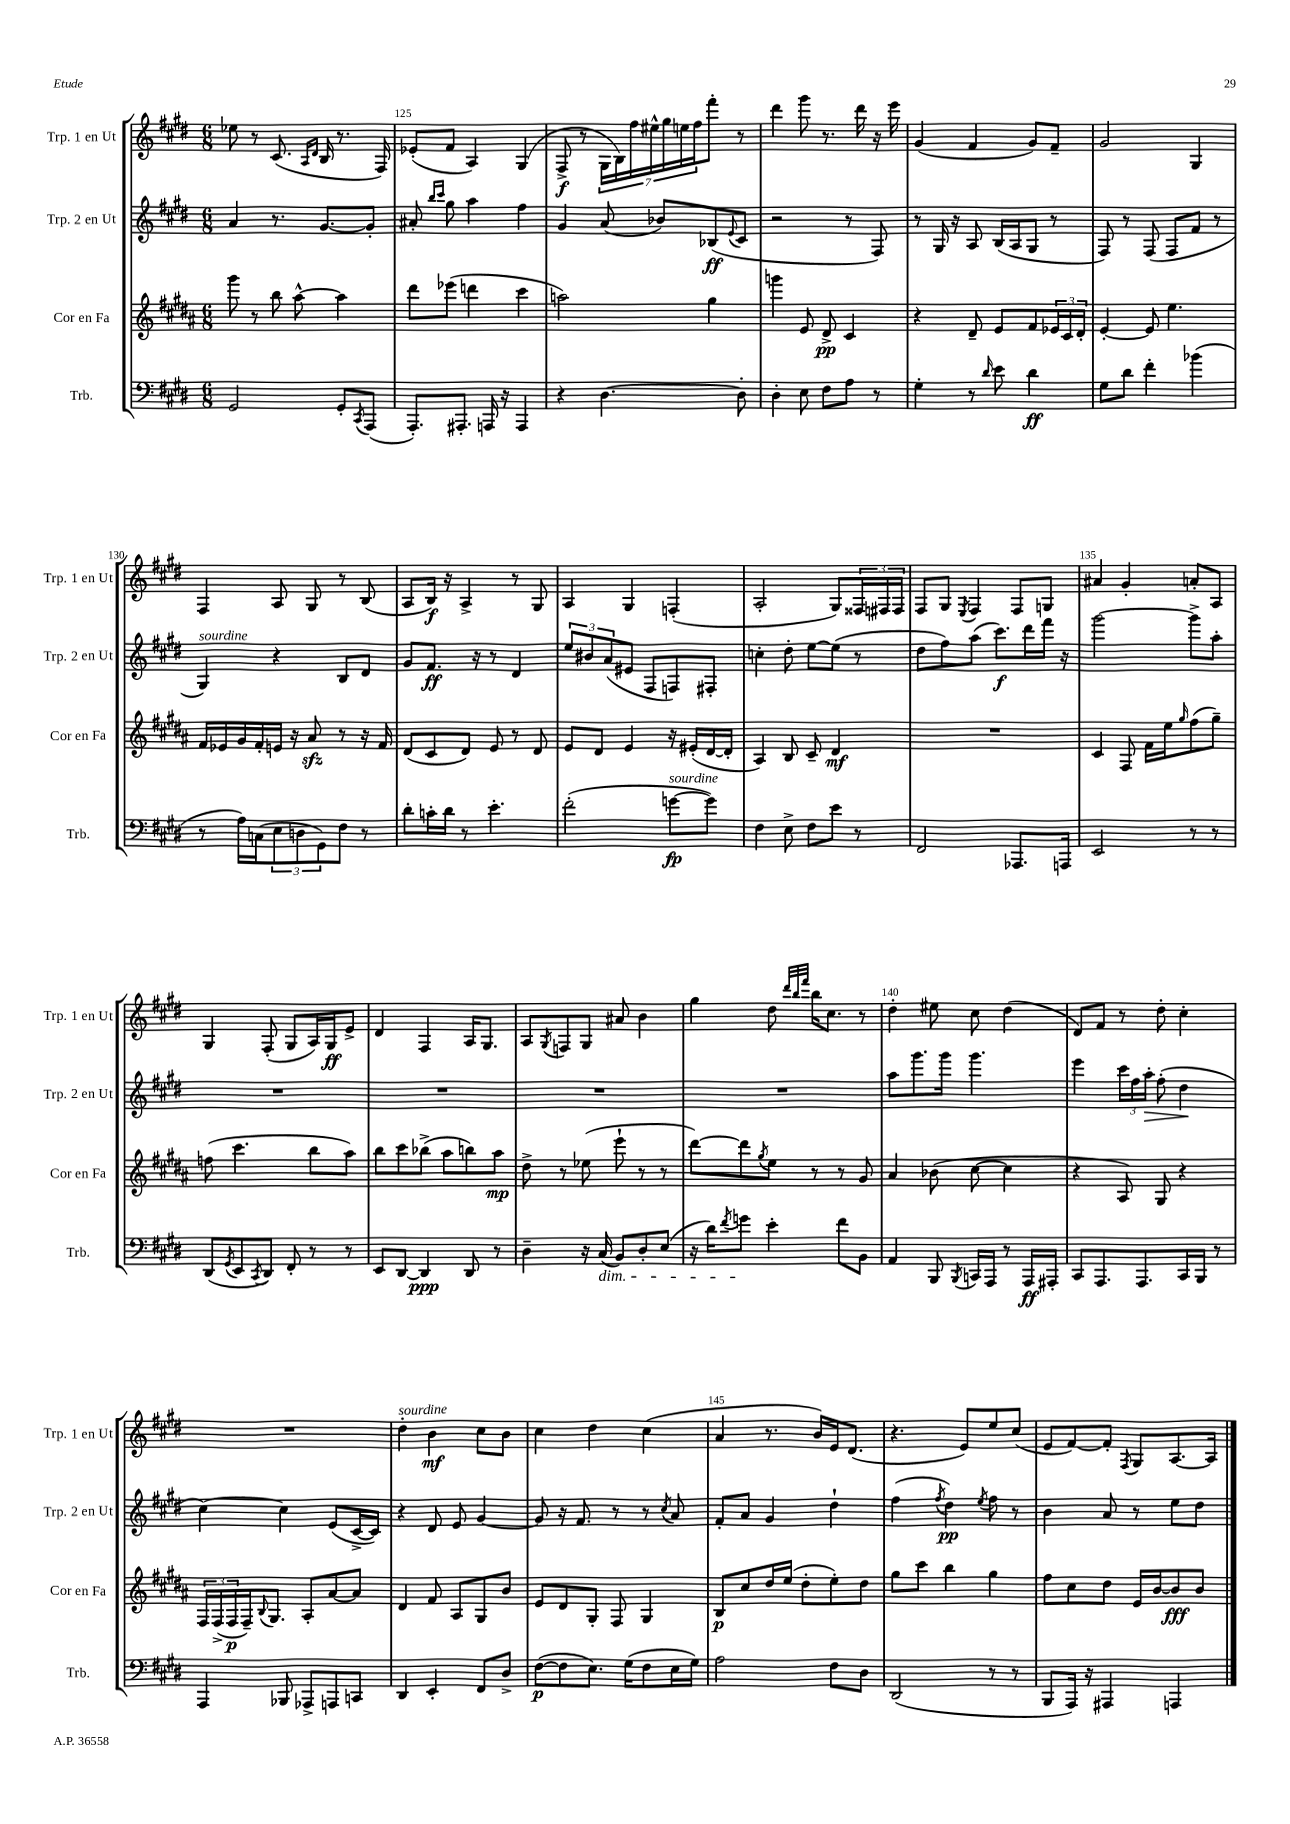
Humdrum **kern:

**kern	**dynam	**kern	**dynam	**kern	**dynam	**kern	**dynam
*part4	*part4	*part3	*part3	*part2	*part2	*part1	*part1
*staff4	*staff4	*staff3	*staff3	*staff2	*staff2	*staff1	*staff1
*I"Trb.	*	*I"Cor en Fa	*	*I"Trp. 2 en Ut	*	*I"Trp. 1 en Ut	*
*I'Trb.	*	*I'Cor en Fa	*	*I'Trp. 2 en Ut	*	*I'Trp. 1 en Ut	*
*clefF4	*	*clefG2	*	*clefG2	*	*clefG2	*
*k[f#c#g#d#]	*	*k[f#c#g#d#a#]	*	*k[f#c#g#d#]	*	*k[f#c#g#d#]	*
*M6/8	*	*M6/8	*	*M6/8	*	*M6/8	*
=124	=124	=124	=124	=124	=124	=124	=124
2GG#/	.	8ggg#\	.	4a/	.	8ee-X\	.
.	.	8r	.	.	.	8r	.
.	.	8bb\	.	8.r	.	(8.c#/	.
.	.	[8aa#^^\	.	.	.	.	.
.	.	.	.	.	.	16qqA/LL	.
.	.	.	.	.	.	16qqd#/JJ	.
.	.	.	.	[8.g#/L	.	16B/	.
8GG#'/L	.	4aa#\]	.	.	.	8.r	.
8qCC#/	.	.	.	.	.	.	.
(8AAA/J	.	.	.	8g#'/J]	.	.	.
.	.	.	.	.	.	16F#/)	.
=125	=125	=125	=125	=125	=125	=125	=125
8.AAA'/L)	.	8ddd#\L	.	8a#X'/	.	(8e-X'/L	.
.	.	.	.	16qqbb/LL	.	.	.
.	.	.	.	16qqccc#/JJ	.	.	.
.	.	(8eee-X\J	.	8gg#\	.	8f#/J	.
8.AAA#X'/J	.	.	.	.	.	.	.
.	.	4dddn\	.	4aa\	.	4A/)	.
16AAAn/	.	.	.	.	.	.	.
16r	.	.	.	.	.	.	.
4AAA/	.	4ccc#\	.	4ff#\	.	(4G#/	.
=126	=126	=126	=126	=126	=126	=126	=126
4r	.	2aan\)	.	4g#/	.	8F#^/	f
.	.	.	.	.	.	8r	.
[4.D#\	.	.	.	(8a/	.	28G#\LL	.
.	.	.	.	.	.	28B\)	.
.	.	.	.	.	.	28ff#\	.
.	.	.	.	.	.	28ee#X^^\	.
.	.	.	.	8b-X/L)	.	.	.
.	.	.	.	.	.	28gg#\	.
.	.	.	.	.	.	28een\	.
.	.	.	.	.	.	28ff#\J	.
.	.	4gg#\	.	(8B-X/	ff	8fff#'\J	.
.	.	.	.	8qqe/	.	.	.
8D#'\]	.	.	.	8c#/J	.	8r	.
=127	=127	=127	=127	=127	=127	=127	=127
4D#'\	.	4gggn\	.	2r	.	4ddd#\	.
8E\	.	8e/	.	.	.	8ggg#\	.
8F#\L	.	8d#^/	pp	.	.	8.r	.
8A\J	.	4c#/	.	8r	.	.	.
.	.	.	.	.	.	16ddd#\	.
8r	.	.	.	8F#/)	.	16r	.
.	.	.	.	.	.	16eee\	.
=128	=128	=128	=128	=128	=128	=128	=128
4G#'\	.	4r	.	8r	.	(4g#/	.
.	.	.	.	16G#/	.	.	.
.	.	.	.	16r	.	.	.
8r	.	8d#~/	.	8A/	.	4f#/	.
16qqd#/	.	.	.	.	.	.	.
8e\	.	8e/L	.	(16B/LL	.	.	.
.	.	.	.	16A/J	.	.	.
4d#\	ff	8f#/	.	8G#/J	.	8g#/L)	.
.	.	24e-X/L	.	8r	.	8f#~/J	.
.	.	24c#/	.	.	.	.	.
.	.	24d#'/JJ	.	.	.	.	.
=129	=129	=129	=129	=129	=129	=129	=129
8G#\L	.	[4e'/	.	8F#/)	.	2g#/	.
8d#\J	.	.	.	8r	.	.	.
4f#'\	.	8e/]	.	(8F#/	.	.	.
.	.	4.ee\	.	8F#/L	.	.	.
(4b-X\	.	.	.	8f#/J	.	4G#/	.
.	.	.	.	8r	.	.	.
!!LO:LB:g=z
=130	=130	=130	=130	=130	=130	=130	=130
!	!	!	!	!LO:TX:a:i:t=sourdine	!	!	!
8r	.	16f#/LL	.	4G#/)	.	4F#/	.
.	.	16e-X/	.	.	.	.	.
16A\LL)	.	16g#/	.	.	.	.	.
(16Cn\J	.	16f#'/	.	.	.	.	.
12E\	.	16en/JJ	.	4r	.	8A/	.
.	.	16r	.	.	.	.	.
12Dn\	.	.	.	.	.	.	.
.	.	8a#zz/	.	.	.	8G#/	.
12GG#\)	.	.	.	.	.	.	.
8F#\J	.	8r	.	8B/L	.	8r	.
8r	.	16r	.	8d#/J	.	(8B/	.
.	.	16f#/	.	.	.	.	.
=131	=131	=131	=131	=131	=131	=131	=131
8d#'\L	.	(8d#/L	.	8g#/L	.	8A/L	.
16cn'\L	.	8c#/	.	8.f#/J	ff	16B/Jk)	f
16d#\JJ	.	.	.	.	.	16r	.
8r	.	8d#/J)	.	.	.	4A^/	.
.	.	.	.	16r	.	.	.
4.e'\	.	8e/	.	8r	.	.	.
.	.	8r	.	4d#/	.	8r	.
.	.	8d#/	.	.	.	8G#/	.
=132	=132	=132	=132	=132	=132	=132	=132
(2f#'\	.	8e/L	.	12ee/L	.	4A/	.
.	.	.	.	12b#X/	.	.	.
.	.	8d#/J	.	.	.	.	.
.	.	.	.	(12a/	.	.	.
.	.	4e/	.	8e#X/J	.	4G#/	.
.	.	.	.	8F#/L	.	.	.
!LO:TX:a:i:t=sourdine	!	!	!	!	!	!	!
[8gn\L	fp	16r	.	8Fn/)	.	(4Fn'/	.
.	.	(16e#X'/LL	.	.	.	.	.
8g\J])	.	[16d#/	.	8F#X'/J	.	.	.
.	.	16d#'/JJ]	.	.	.	.	.
=133	=133	=133	=133	=133	=133	=133	=133
4F#\	.	4A#/)	.	4ccn'\	.	2A'/	.
8E^\	.	8B/	.	8dd#'\	.	.	.
8F#\L	.	8c#~/	.	[8ee\L	.	.	.
8e\J	.	4d#/	mf	(8ee\J]	.	8G#/L)	.
8r	.	.	.	8r	.	24F##X/L	.
.	.	.	.	.	.	24F#X/	.
.	.	.	.	.	.	24F#/JJ	.
=134	=134	=134	=134	=134	=134	=134	=134
2FF#/	.	2.r	.	8dd#\L	.	8F#/L	.
.	.	.	.	8ff#\)	.	8G#/J	.
.	.	.	.	.	.	8qE/	.
.	.	.	.	(8aa\J	.	4F#/	.
.	.	.	.	8.ccc#\L)	f	.	.
8.AAA-X/L	.	.	.	.	.	8F#/L	.
.	.	.	.	16ddd#\L	.	.	.
.	.	.	.	16fff#\JJ	.	8Gn/J	.
16AAAn/Jk	.	.	.	16r	.	.	.
=135	=135	=135	=135	=135	=135	=135	=135
2EE/	.	4c#/	.	[2ggg#\	.	4a#X/	.
.	.	8F#/	.	.	.	4g#'/	.
.	.	16f#\LL	.	.	.	.	.
.	.	16ee\J	.	.	.	.	.
.	.	16qqgg#/	.	.	.	.	.
8r	.	(8ff#\	.	8ggg#^\L]	.	8an'/L	.
8r	.	8gg#~\J)	.	8aa'\J	.	8A/J	.
!!LO:LB:g=z
=136	=136	=136	=136	=136	=136	=136	=136
(8DD#/L	.	(8ffn\	.	2.r	.	4G#/	.
8qGG#/	.	.	.	.	.	.	.
8EE/	.	4.ccc#\	.	.	.	.	.
8qCC#/	.	.	.	.	.	.	.
8DD#/J)	.	.	.	.	.	(8F#'/	.
8FF#'/	.	.	.	.	.	8G#/L	.
8r	.	8bb\L	.	.	.	16A/L)	.
.	.	.	.	.	.	16G#/J	ff
8r	.	8aa#\J)	.	.	.	8e^/J	.
=137	=137	=137	=137	=137	=137	=137	=137
8EE/L	.	8bb\L	.	2.r	.	4d#/	.
[8DD#/J	.	8ccc#\	.	.	.	.	.
4DD#/]	ppp	(8bb-X^\J	.	.	.	4F#/	.
.	.	8aa#\L	.	.	.	.	.
8DD#/	.	8bbn\)	.	.	.	16A/KL	.
.	.	.	.	.	.	8.G#/J	.
8r	.	8aa#\J	mp	.	.	.	.
=138	=138	=138	=138	=138	=138	=138	=138
4D#~\	.	8dd#^\	.	2.r	.	8A/L	.
.	.	.	.	.	.	8qG#/	.
.	.	8r	.	.	.	8Fn/	.
16r	.	(8ee-X\	.	.	.	8G#/J	.
!LO:TX:b:i:t=dim.	!	!	!	!	!	!	!
(16C#/	.	.	.	.	.	.	.
8BB/L)	.	8eee`\	.	.	.	8a#X/	.
8D#'/	.	8r	.	.	.	4b\	.
(8E/J	.	8r	.	.	.	.	.
=139	=139	=139	=139	=139	=139	=139	=139
16r	.	[8ddd#\L)	.	2.r	.	4gg#\	.
16d#\KL)	.	.	.	.	.	.	.
8qf#/	.	.	.	.	.	.	.
8gn\J	.	8ddd#\]	.	.	.	.	.
.	.	8qgg#/	.	.	.	.	.
4e'\	.	8ee\J	.	.	.	8dd#\	.
.	.	.	.	.	.	32qqddd#/LLL	.
.	.	.	.	.	.	32qqbb/	.
.	.	.	.	.	.	32qqfff#/JJJ	.
.	.	8r	.	.	.	16bb\KL	.
.	.	.	.	.	.	8.cc#\J	.
8f#\L	.	8r	.	.	.	.	.
8BB\J	.	8g#/	.	.	.	8r	.
=140	=140	=140	=140	=140	=140	=140	=140
4AA/	.	4a#/	.	8aa\L	.	4dd#'\	.
.	.	.	.	8.ggg#\	.	.	.
8BBB/	.	(8b-X\	.	.	.	8ee#X\	.
.	.	.	.	16ggg#\Jk	.	.	.
8qBBB/	.	.	.	.	.	.	.
16CCn/LL	.	[8cc#\	.	4.ggg#\	.	8cc#\	.
16AAA/JJ	.	.	.	.	.	.	.
8r	.	4cc#\]	.	.	.	(4dd#\	.
16AAA/LL	ff	.	.	.	.	.	.
16AAA#X'/JJ	.	.	.	.	.	.	.
=141	=141	=141	=141	=141	=141	=141	=141
8CC#/L	.	4r	.	4eee\	.	8d#/L)	.
8.AAA/	.	.	.	.	.	8f#/J	.
.	.	8A#/)	.	24ccc#\LL	.	8r	.
.	.	.	.	24ff#\	.	.	.
8.AAA/	.	.	.	.	.	.	.
!	!	!	!	!	!LO:HP:b	!	!
.	.	.	.	24aa'\JJ	>	.	.
.	.	8G#/	.	(8ff#'\	.	8dd#'\	.
16CC#/L	.	4r	.	4dd#\	.	4cc#'\	.
16BBB/JJ	.	.	.	.	.	.	.
8r	.	.	.	.	.	.	.
.	.	.	.	.	]	.	.
!!LO:LB:g=z
=142	=142	=142	=142	=142	=142	=142	=142
4AAA/	.	24F#/LL	.	[4cc#\)	.	2.r	.
.	.	(24F#^/	.	.	.	.	.
.	.	24F#/	p	.	.	.	.
.	.	16F#~/J)	.	.	.	.	.
.	.	8qqB/	.	.	.	.	.
.	.	8.G#/J	.	.	.	.	.
8BBB-X/	.	.	.	4cc#\]	.	.	.
8AAA-X^/L	.	8A#'/L	.	.	.	.	.
8AAAn/	.	[8a#/	.	(8e/L	.	.	.
8CCn/J	.	8a#/J]	.	[16c#^/L	.	.	.
.	.	.	.	16c#/JJ])	.	.	.
=143	=143	=143	=143	=143	=143	=143	=143
!	!	!	!	!	!	!LO:TX:a:i:t=sourdine	!
4DD#/	.	4d#/	.	4r	.	4dd#'\	.
4EE'/	.	8f#/	.	8d#/	.	4b\	mf
.	.	8A#/L	.	8e/	.	.	.
8FF#/L	.	8G#/	.	[4g#/	.	8cc#\L	.
8D#^/J	.	8b/J	.	.	.	8b\J	.
=144	=144	=144	=144	=144	=144	=144	=144
([8F#\L	p	8e/L	.	8g#/]	.	4cc#\	.
8F#\]	.	8d#/	.	16r	.	.	.
.	.	.	.	8.f#/	.	.	.
8.E\J)	.	8G#'/J	.	.	.	4dd#\	.
.	.	8F#/	.	8r	.	.	.
(16G#\KL	.	.	.	.	.	.	.
8F#\	.	4G#/	.	8r	.	(4cc#\	.
.	.	.	.	8qcc#/	.	.	.
16E\L	.	.	.	8a/	.	.	.
16G#\JJ)	.	.	.	.	.	.	.
=145	=145	=145	=145	=145	=145	=145	=145
2A\	.	8B/L	p	8f#'/L	.	4a/	.
.	.	8cc#/	.	8a/J	.	.	.
.	.	16dd#/L	.	4g#/	.	8.r	.
.	.	(16ee/JJ	.	.	.	.	.
.	.	8dd#'\L	.	.	.	.	.
.	.	.	.	.	.	16b/LL)	.
8F#\L	.	8ee'\)	.	4dd#`\	.	16e/J	.
.	.	.	.	.	.	(8.d#/J	.
8D#\J	.	8dd#\J	.	.	.	.	.
=146	=146	=146	=146	=146	=146	=146	=146
(2DD#/	.	8gg#\L	.	(4ff#\	.	4.r	.
.	.	8ccc#\J	.	.	.	.	.
.	.	.	.	8qff#/	.	.	.
.	.	4bb\	.	4dd#\)	pp	.	.
.	.	.	.	.	.	8e/L)	.
.	.	.	.	8qee/	.	.	.
8r	.	4gg#\	.	8ff#\	.	8ee/	.
8r	.	.	.	8r	.	(8cc#/J	.
=147	=147	=147	=147	=147	=147	=147	=147
8BBB/L	.	8ff#\L	.	4b\	.	8e/L	.
16AAA/Jk)	.	8cc#\	.	.	.	[8f#/)	.
16r	.	.	.	.	.	.	.
4AAA#X/	.	8dd#\J	.	8a/	.	8f#'/J]	.
.	.	.	.	.	.	8qF#/	.
.	.	16e/LL	.	8r	.	8G#/L	.
.	.	[16b/J	.	.	.	.	.
4AAAn/	.	8b/]	fff	8ee\L	.	[8.A/	.
.	.	8b/J	.	8dd#\J	.	.	.
.	.	.	.	.	.	16A/Jk]	.
==	==	==	==	==	==	==	==
*-	*-	*-	*-	*-	*-	*-	*-
